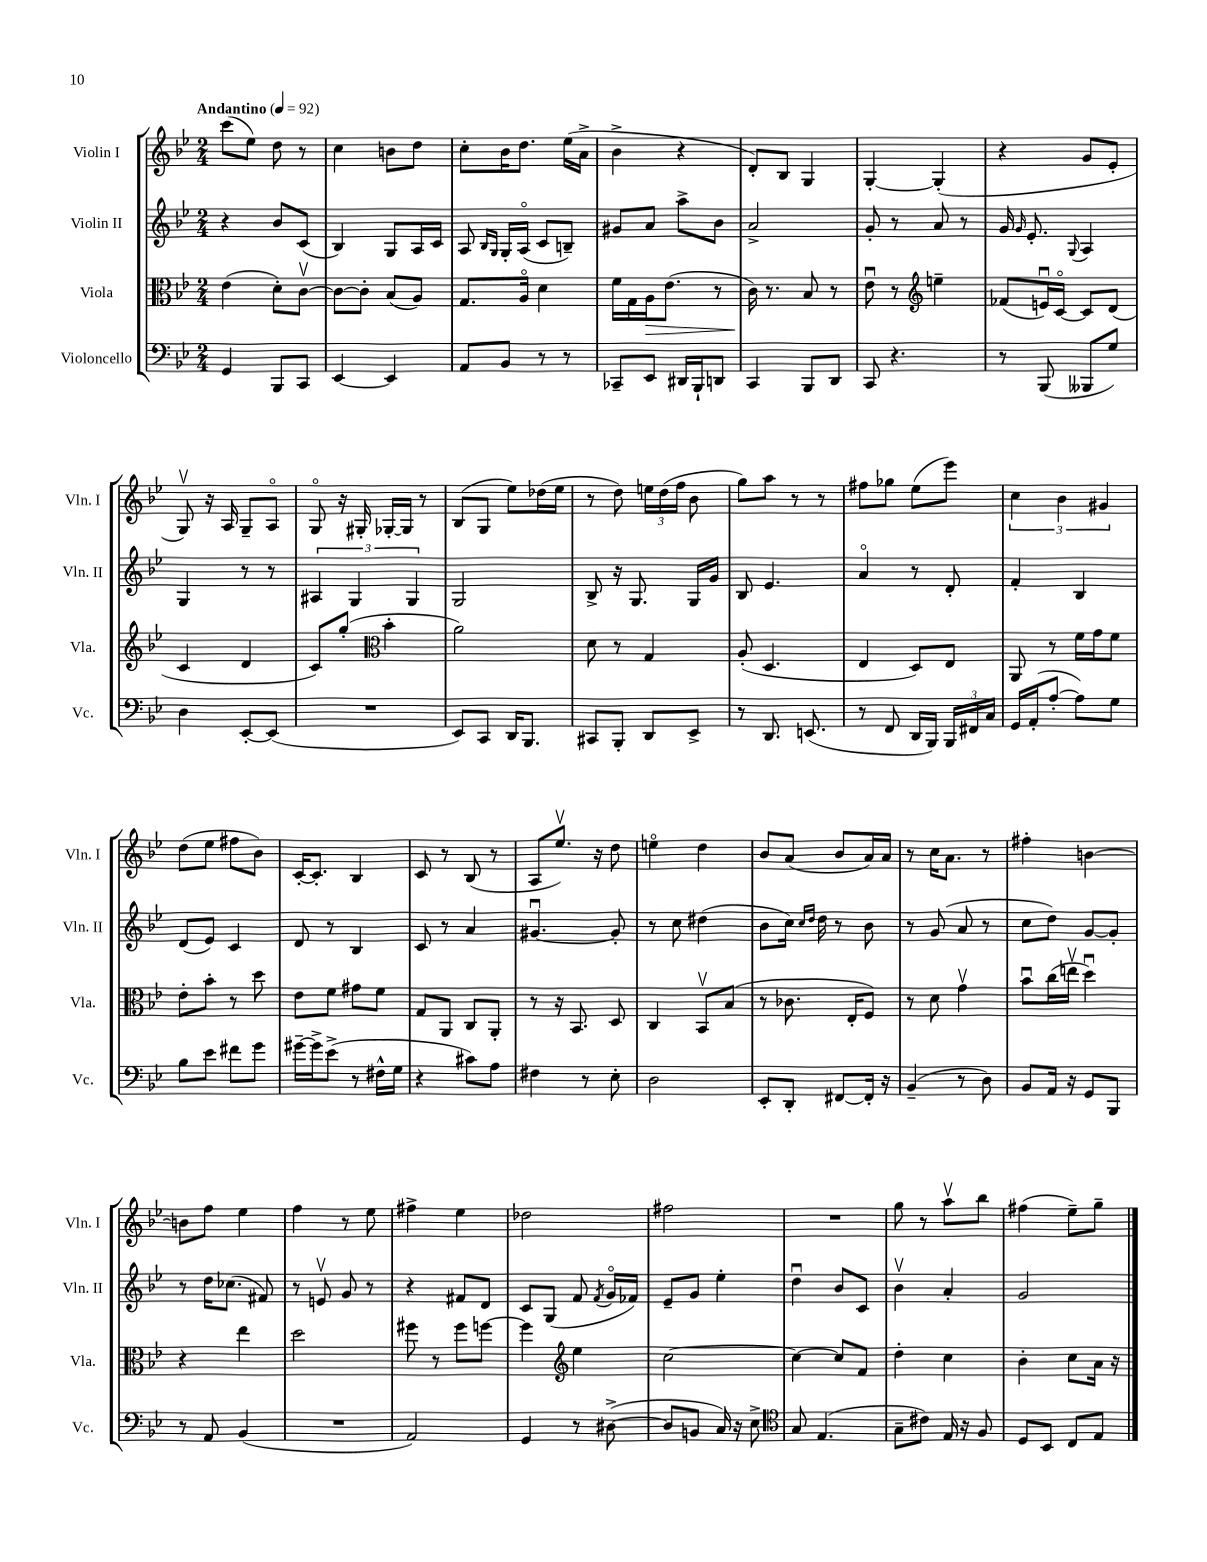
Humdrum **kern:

**kern	**kern	**dynam	**kern	**kern
*part4	*part3	*part3	*part2	*part1
*staff4	*staff3	*staff3	*staff2	*staff1
*I"Violoncello	*I"Viola	*	*I"Violin II	*I"Violin I
*I'Vc.	*I'Vla.	*	*I'Vln. II	*I'Vln. I
*clefF4	*clefC3	*	*clefG2	*clefG2
*k[b-e-]	*k[b-e-]	*	*k[b-e-]	*k[b-e-]
*M2/4	*M2/4	*	*M2/4	*M2/4
*MM92	*MM92	*	*MM92	*MM92
=1	=1	=1	=1	=1
!	!	!	!	!LO:TX:a:B:t=Andantino
4GG/	(4e-\	.	4r	(8ccc\L
.	.	.	.	8ee-\J)
8BBB-/L	8d'\L)	.	8b-/L	8dd\
8CC/J	[8cv\J	.	(8c/J	8r
=2	=2	=2	=2	=2
[4EE-/	8c\L_	.	4B-/)	4cc\
.	8c'\J]	.	.	.
4EE-/]	(8B-/L	.	8G/L	8bn\L
.	8A/J)	.	16A/L	8dd\J
.	.	.	16c/JJ	.
=3	=3	=3	=3	=3
8AA/L	8.G/L	.	8A/	8cc'\L
.	.	.	16qqB-/LL	.
.	.	.	16qqG/JJ	.
8BB-/J	.	.	16G'/LL	16b-\K
.	16A/Jk	.	(16A/JJ	8.dd\J
8r	4d\	.	8c/L	.
8r	.	.	8Bn~/J)	(16ee-\LL
.	.	.	.	16a^\JJ
=4	=4	=4	=4	=4
8CC-X~/L	16f\LL	.	8g#X/L	4b-^\
.	16G\	.	.	.
!	!	!LO:HP:b	!	!
8EE-/J	16A\J	>	8a/J	.
.	(8.e-\J	.	.	.
16DD#X/LL	.	.	8aa^\L	4r
16BBB-`/J	.	.	.	.
8DDn/J	8r	.	8b-\J	.
=5	=5	=5	=5	=5
4CC/	16c\)	.	2a^/	8d'/L)
.	8.r	]	.	.
.	.	.	.	8B-/J
8BBB-/L	8B-/	.	.	4G/
8DD/J	8r	.	.	.
=6	=6	=6	=6	=6
8CC/	8e-u\	.	8g'/	[4G'/
4.r	8r	.	8r	.
*	*clefG2	*	*	*
.	4een~\	.	8a/	(4G'/]
.	.	.	8r	.
=7	=7	=7	=7	=7
8r	(8f-X/L	.	16g/	4r
.	.	.	16qqg/	.
.	.	.	8.e-'/	.
(8BBB-/	16enu/L)	.	.	.
.	[16c/JJ	.	.	.
.	.	.	8qqG/	.
8BBB--X/L	8c/L]	.	4A/	8g/L
8G/J)	(8d/J	.	.	8e-'/J
!!LO:LB:g=z
=8	=8	=8	=8	=8
4D\	4c/	.	4G/	8Gv/)
.	.	.	.	16r
.	.	.	.	16A/
[8EE-'/L	4d/	.	8r	8G~/L
(8EE-/J]	.	.	8r	8A/J
=9	=9	=9	=9	=9
2r	8c/L)	.	6A#X/	8G/
.	(8gg'/J	.	.	16r
.	.	.	6G/	.
.	.	.	.	16G#X'/
*	*clefC3	*	*	*
.	4b-'\	.	.	[16G-X'/LL
.	.	.	.	16G-/JJ]
.	.	.	6G/	.
.	.	.	.	8r
=10	=10	=10	=10	=10
8EE-/L)	2a\)	.	2G/	(8B-/L
8CC/J	.	.	.	8G/J
16DD/KL	.	.	.	8ee-\L)
8.BBB-/J	.	.	.	.
.	.	.	.	(16dd-X\L
.	.	.	.	16ee-\JJ
=11	=11	=11	=11	=11
8CC#X/L	8d\	.	8B-^/	8r
8BBB-'/J	8r	.	16r	8dd\)
.	.	.	8.G/	.
8DD/L	4G/	.	.	24een\LL
.	.	.	.	(24dd\
.	.	.	.	24ff\JJ
8EE-^/J	.	.	16G/LL	8b-\
.	.	.	16g/JJ	.
=12	=12	=12	=12	=12
8r	(8A'/	.	8B-/	8gg\L)
8.DD/	4.D/	.	4.e-/	8aa\J
.	.	.	.	8r
(8.EEn/	.	.	.	.
.	.	.	.	8r
=13	=13	=13	=13	=13
8r	4E-/	.	4a/	8ff#X\L
8FF/	.	.	.	8gg-X\J
16DD/LL	8D/L)	.	8r	(8ee-\L
16BBB-/JJ)	.	.	.	.
24BBB-/LL	8E-/J	.	8d'/	8eee-\J)
24FF#X/	.	.	.	.
24C/JJ	.	.	.	.
=14	=14	=14	=14	=14
16GG/LL	8AA/	.	4f'/	6cc\
(16AA'/J	.	.	.	.
[8A'/J	8r	.	.	.
.	.	.	.	6b-\
8A\L])	16f\LL	.	4B-/	.
.	16g\J	.	.	.
.	.	.	.	6g#X/
8G\J	8f\J	.	.	.
!!LO:LB:g=z
=15	=15	=15	=15	=15
8B-\L	8e-'\L	.	(8d/L	(8dd\L
8e-\J	8b-'\J	.	8e-/J)	8ee-\J
8f#X\L	8r	.	4c/	8ff#X\L
8g\J	8dd\	.	.	8b-\J)
=16	=16	=16	=16	=16
[16g#X~\LL	8e-\L	.	8d/	[16c'/KL
16g#^\J]	.	.	.	8.c'/J]
(8e-^\J	8f\J	.	8r	.
8r	8g#X\L	.	4B-/	4B-/
16F#X^^\LL	8f\J	.	.	.
16G\JJ	.	.	.	.
=17	=17	=17	=17	=17
4r	8G/L	.	8c/	8c/
.	8AA/J	.	8r	8r
8c#X\L)	8C/L	.	4a/	(8B-/
8A\J	8AA'/J	.	.	8r
=18	=18	=18	=18	=18
4F#X\	8r	.	[4.g#Xu/	8A/L
.	16r	.	.	8.ee-v/J)
.	8.BB-/	.	.	.
8r	.	.	.	.
.	.	.	.	16r
8E-'\	8D/	.	8g#'/]	8dd\
=19	=19	=19	=19	=19
2D\	4C/	.	8r	4een\
.	.	.	8cc\	.
.	8BB-v/L	.	(4dd#X\	4dd\
.	(8B-/J	.	.	.
=20	=20	=20	=20	=20
8EE-'/L	8r	.	8b-\L	8b-/L
8DD'/J	8.c-X\	.	16cc\Jk)	(8a/J
.	.	.	16qqcc/LL	.
.	.	.	16qqdd/JJ	.
.	.	.	16dd\	.
[8FF#X/L	.	.	8r	8b-/L
.	16E-'/KL	.	.	.
16FF#'/Jk]	8F/J)	.	8b-\	16a/L)
16r	.	.	.	16a/JJ
=21	=21	=21	=21	=21
(4BB-~/	8r	.	8r	8r
.	8d\	.	(8g/	16cc\KL
.	.	.	.	8.a\J
8r	4gv\	.	8a/	.
8D\)	.	.	8r	8r
=22	=22	=22	=22	=22
8BB-/L	8b-u\L	.	8cc\L	4ff#X'\
16AA/Jk	(16cc\L	.	8dd\J)	.
16r	16eenv\JJ	.	.	.
8GG/L	4ddu\)	.	[8g/L	[4bn\
8BBB-/J	.	.	8g'/J]	.
!!LO:LB:g=z
=23	=23	=23	=23	=23
8r	4r	.	8r	8bn\L]
8AA/	.	.	16dd\KL	8ff\J
.	.	.	(8.cc-X\J	.
(4BB-/	4ee-\	.	.	4ee-\
.	.	.	8f#X/)	.
=24	=24	=24	=24	=24
2r	2dd\	.	8r	4ff\
.	.	.	8env/	.
.	.	.	8g/	8r
.	.	.	8r	8ee-\
=25	=25	=25	=25	=25
2AA/)	8ff#X\	.	4r	4ff#X^\
.	8r	.	.	.
.	8ff#\L	.	8f#X/L	4ee-\
.	[8ffn\J	.	8d/J	.
=26	=26	=26	=26	=26
4GG/	4ff\]	.	8c/L	2dd-X\
.	.	.	(8G/J	.
*	*clefG2	*	*	*
8r	4ee-\	.	8f/	.
.	.	.	8qf/	.
([8D#X^\	.	.	16g/LL	.
.	.	.	16f-X/JJ)	.
=27	=27	=27	=27	=27
8D#/L]	[2cc\	.	8e-~/L	2ff#X\
8BBn/J	.	.	8g/J	.
16C/)	.	.	4ee-'\	.
16r	.	.	.	.
8E-^\	.	.	.	.
=28	=28	=28	=28	=28
*clefC4	*	*	*	*
8G/	4cc\_	.	4ddu\	2r
(4.E-/	.	.	.	.
.	8cc/L]	.	8b-/L	.
.	8f/J	.	8c/J	.
=29	=29	=29	=29	=29
8G~\L	4dd'\	.	4b-v\	8gg\
8c#X\J)	.	.	.	8r
16E-/	4cc\	.	4a'/	8aav\L
16r	.	.	.	.
8F/	.	.	.	8bb-\J
=30	=30	=30	=30	=30
8D/L	4b-'\	.	2g/	(4ff#X\
8BB-/J	.	.	.	.
8C/L	8cc\L	.	.	8ee-~\L)
8E-/J	16a\Jk	.	.	8gg~\J
.	16r	.	.	.
==	==	==	==	==
*-	*-	*-	*-	*-
